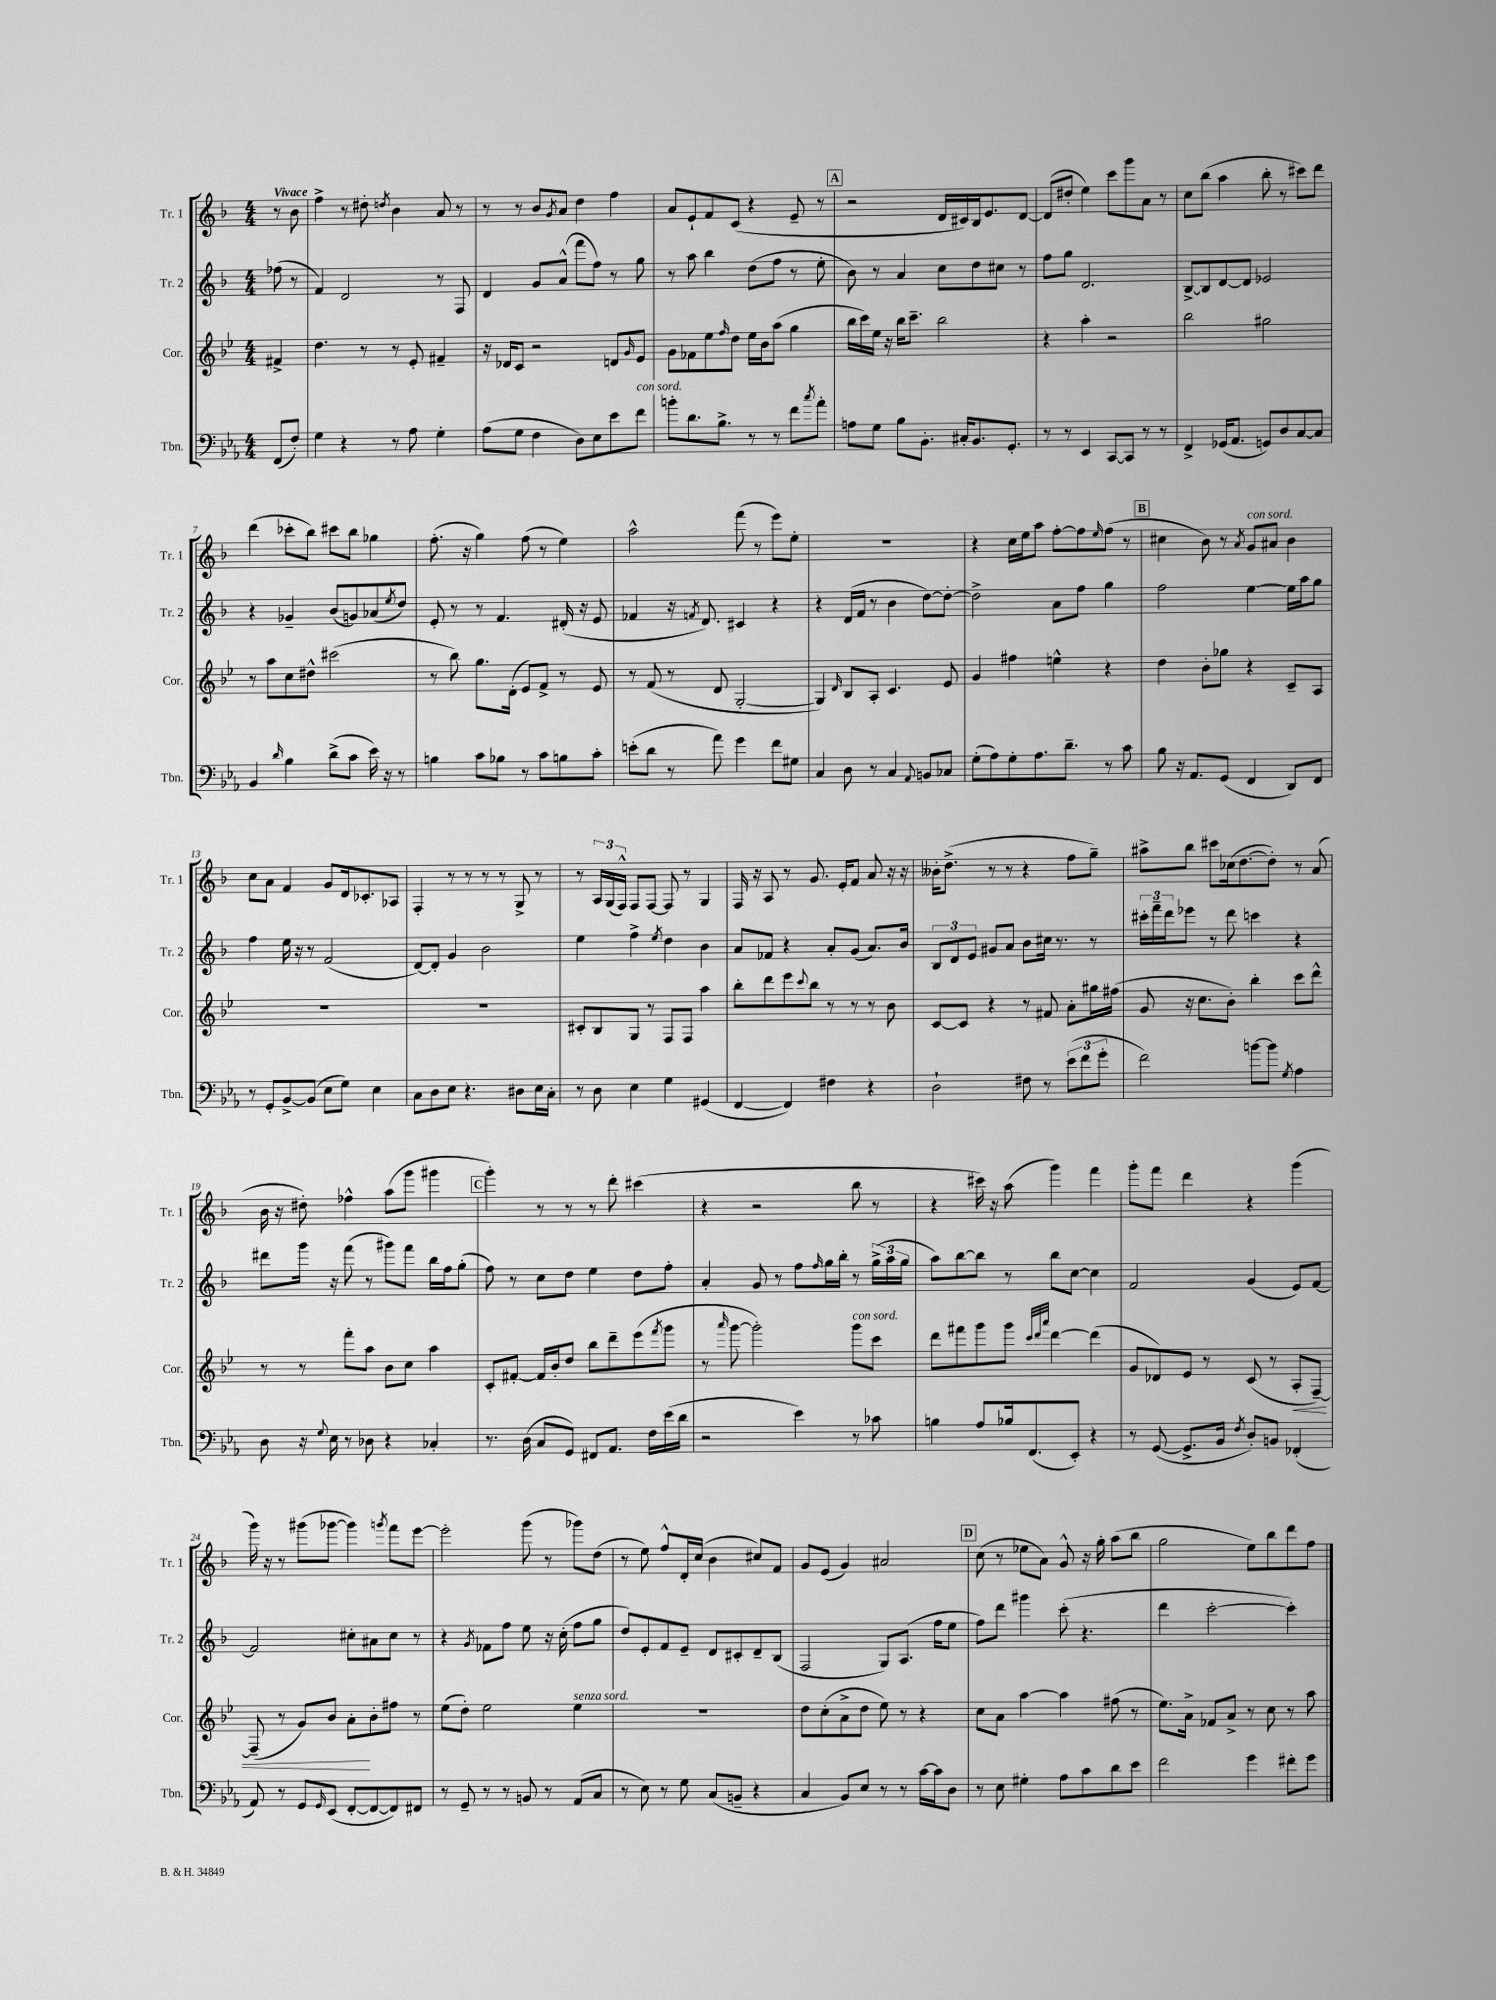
<<
\new StaffGroup <<
\new Staff = "s0" \with { instrumentName = "Tr. 1" shortInstrumentName = "Tr. 1" } {
    \clef treble \key f \major \numericTimeSignature \time 4/4 \partial 4 \tempo "Vivace"
    r8 bes'8 |
    f''4-> r8 dis''8-. \acciaccatura { d''8 } bes'4 a'8 r8 |
    r8 r8 bes'8 \acciaccatura { g'8 } a'8 d''4 f''4 |
    a'8 e'8-! f'8 c'8( r4 e'8-- r8 |
    \mark \markup { \box "A" } r2 d'16 cis'16) bes16 e'8. d'8~ |
    d'8( dis''8-. e''4) c'''8 g'''8 a'8 r8 |
    c''8 bes''8( a''4 bes''8-. r8 cis'''8) d'''8 |
    d'''4( ces'''8-. bes''8) cis'''8 bes''8 ges''4 |
    f''8.-.( r16 g''4) f''8( r8 e''4) |
    a''2-^ f'''8( r8 e'''8) e''8-. |
    R1 |
    r4 c''16 e''16 a''8 f''8~-. f''8 \grace { e''16 } f''8( r8 |
    \mark \markup { \box "B" } cis''4 bes'8) r8 \acciaccatura { a'8 } g'8^\markup { \italic "con sord." } ais'8 bes'4 |
    c''8 a'8 f'4 g'8 d'16 ces'8.-. aes8 |
    f4-. r8 r8 r8 r8 g8-> r8 |
    r8 \tuplet 3/2 { a16 g16( f16-^) } f8 f8~ f8 r8 g4 |
    f16 r16 a8 r8 g'8. e'16-. f'8 a'8 r16 r16 |
    beses'16-. d''8.->( r8 r8 r4 f''8 g''8--) |
    ais''8-> bes''8 cis'''8 ces''16( d''8.~ d''8-.) r8 a'8( |
    bes'16 r16 dis''8-.) fes''4-^ a''8( g'''8 gis'''4 |
    \mark \markup { \box "C" } g'''4-.) r8 r8 r8 d'''8-. cis'''4( |
    r4 r2 bes''8 r8 |
    r4 cis'''16) r16 a''8( g'''4) f'''4 |
    g'''8-. f'''8 d'''4 r4 g'''4( |
    g'''16) r16 r8 gis'''8( ges'''8~ ges'''4) \acciaccatura { g'''8 } f'''8 e'''8~ |
    e'''2-. g'''8( r8 ges'''8) d''8( |
    r8 e''8) f''8-^ d'16-. c''16( bes'4 cis''8) f'8 |
    g'8 e'8( g'4) ais'2 |
    \mark \markup { \box "D" } c''8( r8 ees''8 a'8) g'8-^ r16 g''16-. a''8( bes''8 |
    g''2 e''8) bes''8 d'''8 f''8 \bar "|." |
}
\new Staff = "s1" \with { instrumentName = "Tr. 2" shortInstrumentName = "Tr. 2" } {
    \clef treble \key f \major \numericTimeSignature \time 4/4 \partial 4
    fes''8( r8 |
    f'4) d'2 r8 f8 |
    d'4 g'8 a'8-^( f'''8 f''8) r8 g''8 |
    r8 a''8 bes''4 d''8( f''8 r8 e''8-. |
    \mark \markup { \box "A" } bes'8) r8 a'4 c''8 d''8 cis''8 r8 |
    f''8 g''8 d'2. |
    bes8~-> bes8 d'8~ d'8 ees'2 |
    r4 ges'4-- bes'8( g'8) aes'8( \acciaccatura { e''8 } d''8) |
    e'8-. r8 r8 f'4. dis'16-.( r16 e'8 |
    fes'4 r16 \acciaccatura { f'8 } d'8.) cis'4 r4 |
    r4 d'16( f'16 r8 bes'4 d''8~) d''8~-. |
    d''2-> a'8 f''8 g''4 |
    \mark \markup { \box "B" } f''2 e''4~ e''16 a''16 g''8 |
    f''4 e''16 r16 r8 f'2( |
    d'8~) d'8-. g'4 bes'2 |
    e''4 f''4-> \acciaccatura { e''8 } d''4 bes'4 |
    a'8 fes'8 r4 a'8-. g'8( a'8.) bes'16 |
    \tuplet 3/2 { bes8 d'8 e'8 } gis'8 a'8 bes'8 cis''16 r8. r8 |
    \tuplet 3/2 { cis'''16-. f'''16-- d'''16 } ees'''8 r8 d'''8 c'''4 r4 |
    dis'''8 g'''16 r16 f'''8( r8 gis'''8) f'''8 bes''16 f''16 g''8-.( |
    \mark \markup { \box "C" } f''8) r8 c''8 d''8 e''4 d''8 f''8-. |
    a'4-. g'8 r8 f''8 \grace { f''16 } g''16 bes''16-. r8 \tuplet 3/2 { g''16->( a''16 g''16 } |
    a''8) bes''8~ bes''8 r8 bes''8 c''8~ c''4 |
    f'2 g'4( e'8) f'8~ |
    f'2 cis''8-. ais'8 cis''8 r8 |
    r4 \acciaccatura { g'8 } fes'8 f''8 e''8 r16 c''16-.( f''8 g''8 |
    d''8) e'8-. f'8 e'8-- d'8 cis'8-. d'8-- bes8( |
    f2 g8) a8.( f''16 e''8 |
    \mark \markup { \box "D" } f''8) d'''8 gis'''4 c'''8-.( r4. |
    d'''4 c'''2~-. c'''4-.) \bar "|." |
}
\new Staff = "s2" \with { instrumentName = "Cor." shortInstrumentName = "Cor." } {
    \clef treble \key bes \major \numericTimeSignature \time 4/4 \partial 4
    fis'4-> |
    d''4. r8 r8 ees'8-. fis'4-- |
    r16 des'16 c'8 r2 d'8 \grace { g'16 } ees'8 |
    g'8 fes'8 ees''8 \grace { f''16 } d''8 ees''16 bes'16 a''8( g''4 |
    \mark \markup { \box "A" } bes''16 c'''16) ees''16 r16 bes''16 c'''8.-- bes''2 |
    r4 a''4-. r2 |
    bes''2 gis''2 |
    r8 a''8 c''8 dis''8-^ cis'''2( |
    r8 bes''8) g''8. d'16-.( ees'8) f'8-> r8 ees'8 |
    r8 f'8( r8 d'8 g2~-. |
    g4) \grace { d'16 } bes8 a8-. c'4. ees'8 |
    g'4 fis''4 e''4-^ r4 |
    \mark \markup { \box "B" } d''4 bes'8-. ges''8 r4 c'8-- a8 |
    R1 |
    R1 |
    cis'8-. bes8 g8 r8 f8 f8 a''4 |
    bes''8-. d'''8 ees'''8 \appoggiatura { c'''8 } bes''8 r8 r8 r8 bes'8 |
    c'8~ c'8 r4 r8 fis'8 a'8-. gis''16 fis''16( |
    g'8 r16 c''8. bes'8-.) bes''4-. c'''8 d'''8-^ |
    r8 r8 f'''8-. a''8 bes'8 c''8 a''4 |
    \mark \markup { \box "C" } c'8-. fis'8~-. fis'16 bes'16-. d''8 bes''8 d'''8-- ees'''8( \acciaccatura { f'''8 } g'''8 |
    r8 \grace { a'''16 } g'''8~ g'''2-.) g'''8^\markup { \italic "con sord." } c'''8 |
    d'''8 fis'''8 g'''8 g'''8 \grace { c'''32 d'''32 a'''32 } d'''4~ d'''4( |
    g'8 des'8) ees'8 r8 c'8( r8 a8-.\< f8~--) |
    f8--( r8 g'8) bes'8 a'8-.\! bes'8-. fis''8 r8 |
    ees''8( d''8-.) ees''2 ees''4^\markup { \italic "senza sord." } |
    R1 |
    d''8 c''8-.( a'8-> d''8 ees''8) r8 r4 |
    \mark \markup { \box "D" } c''8 a'8 a''4~ a''4 fis''8( r8 |
    ees''8.) a'16-> fes'8 a'8-> r8 c''8 r8 a''8 \bar "|." |
}
\new Staff = "s3" \with { instrumentName = "Tbn." shortInstrumentName = "Tbn." } {
    \clef bass \key ees \major \numericTimeSignature \time 4/4 \partial 4
    f,8( f8-.) |
    g4 r4 r8 aes8 g4-. |
    aes8( g8 f4 d8) ees8 ees'8 f'8^\markup { \italic "con sord." } |
    b'8-. d'8. bes8.-> r8 r8 f'8 \acciaccatura { c''8 } aes'8-. |
    \mark \markup { \box "A" } a8 g8 bes8 bes,8.-. cis16-. bes,8. g,8.-. |
    r8 r8 ees,4 c,8~ c,8 r8 r8 |
    f,4-> ges,16( aes,8. g,8) d8 c8~ c8 |
    bes,4 \grace { d'16 } bes4 d'8->( c'8 ees'16) r16 r8 |
    b4 c'8 bes8 r8 c'8 b8 c'8-. |
    e'8-.( d'8 r8 aes'8) g'4 f'8 gis8 |
    c4 d8 r8 c4 \appoggiatura { aes,8 } b,8 ces8 |
    g8-.( aes8) g8-. aes8. d'8.-- r8 c'8 |
    \mark \markup { \box "B" } bes8 r16 aes,8. g,8( f,4 d,8) f,8 |
    r8 g,8-. bes,8~-> bes,8( ees8 g8) ees4 |
    c8 d8 ees8 r4. dis8 ees16 c16-. |
    r8 d8 ees4 g4 gis,4( |
    f,4~ f,4) fis4 r4 |
    d2-! fis8 r8 \tuplet 3/2 { ees'8( f'8 g'8-. } |
    f'2) b'8~ b'8 \acciaccatura { g8 } aes4 |
    d8 r16 \appoggiatura { g8 } ees16 r8 des8 r4 ces4-. |
    \mark \markup { \box "C" } r8. d16( c8 g,8) fis,8 aes,8. f16 ees'16( d'16 |
    r2 ees'4) r8 ces'8 |
    b4 aes8 bes16 f,8.( ees,8-.) r4 |
    r8 g,8~( g,8.-> bes,16 \acciaccatura { f8 } d8-.) b,8 fes,4-.( |
    aes,8) r8 g,8 \grace { g,16 } ees,8( f,8~-. f,8~ f,8) fis,8 |
    r8 g,8-- r8 r8 b,8 r8 aes,8( c8 |
    r8 ees8) r8 g8 c8( b,8-- r4 |
    c4 bes,8) ees8 r8 r8 c'16~ c'16 d8 |
    \mark \markup { \box "D" } r8 ees8 gis4-. aes8 c'8 d'8 ees'8 |
    f'2 g'4 fis'8-. g'8 \bar "|." |
}
>>
>>
